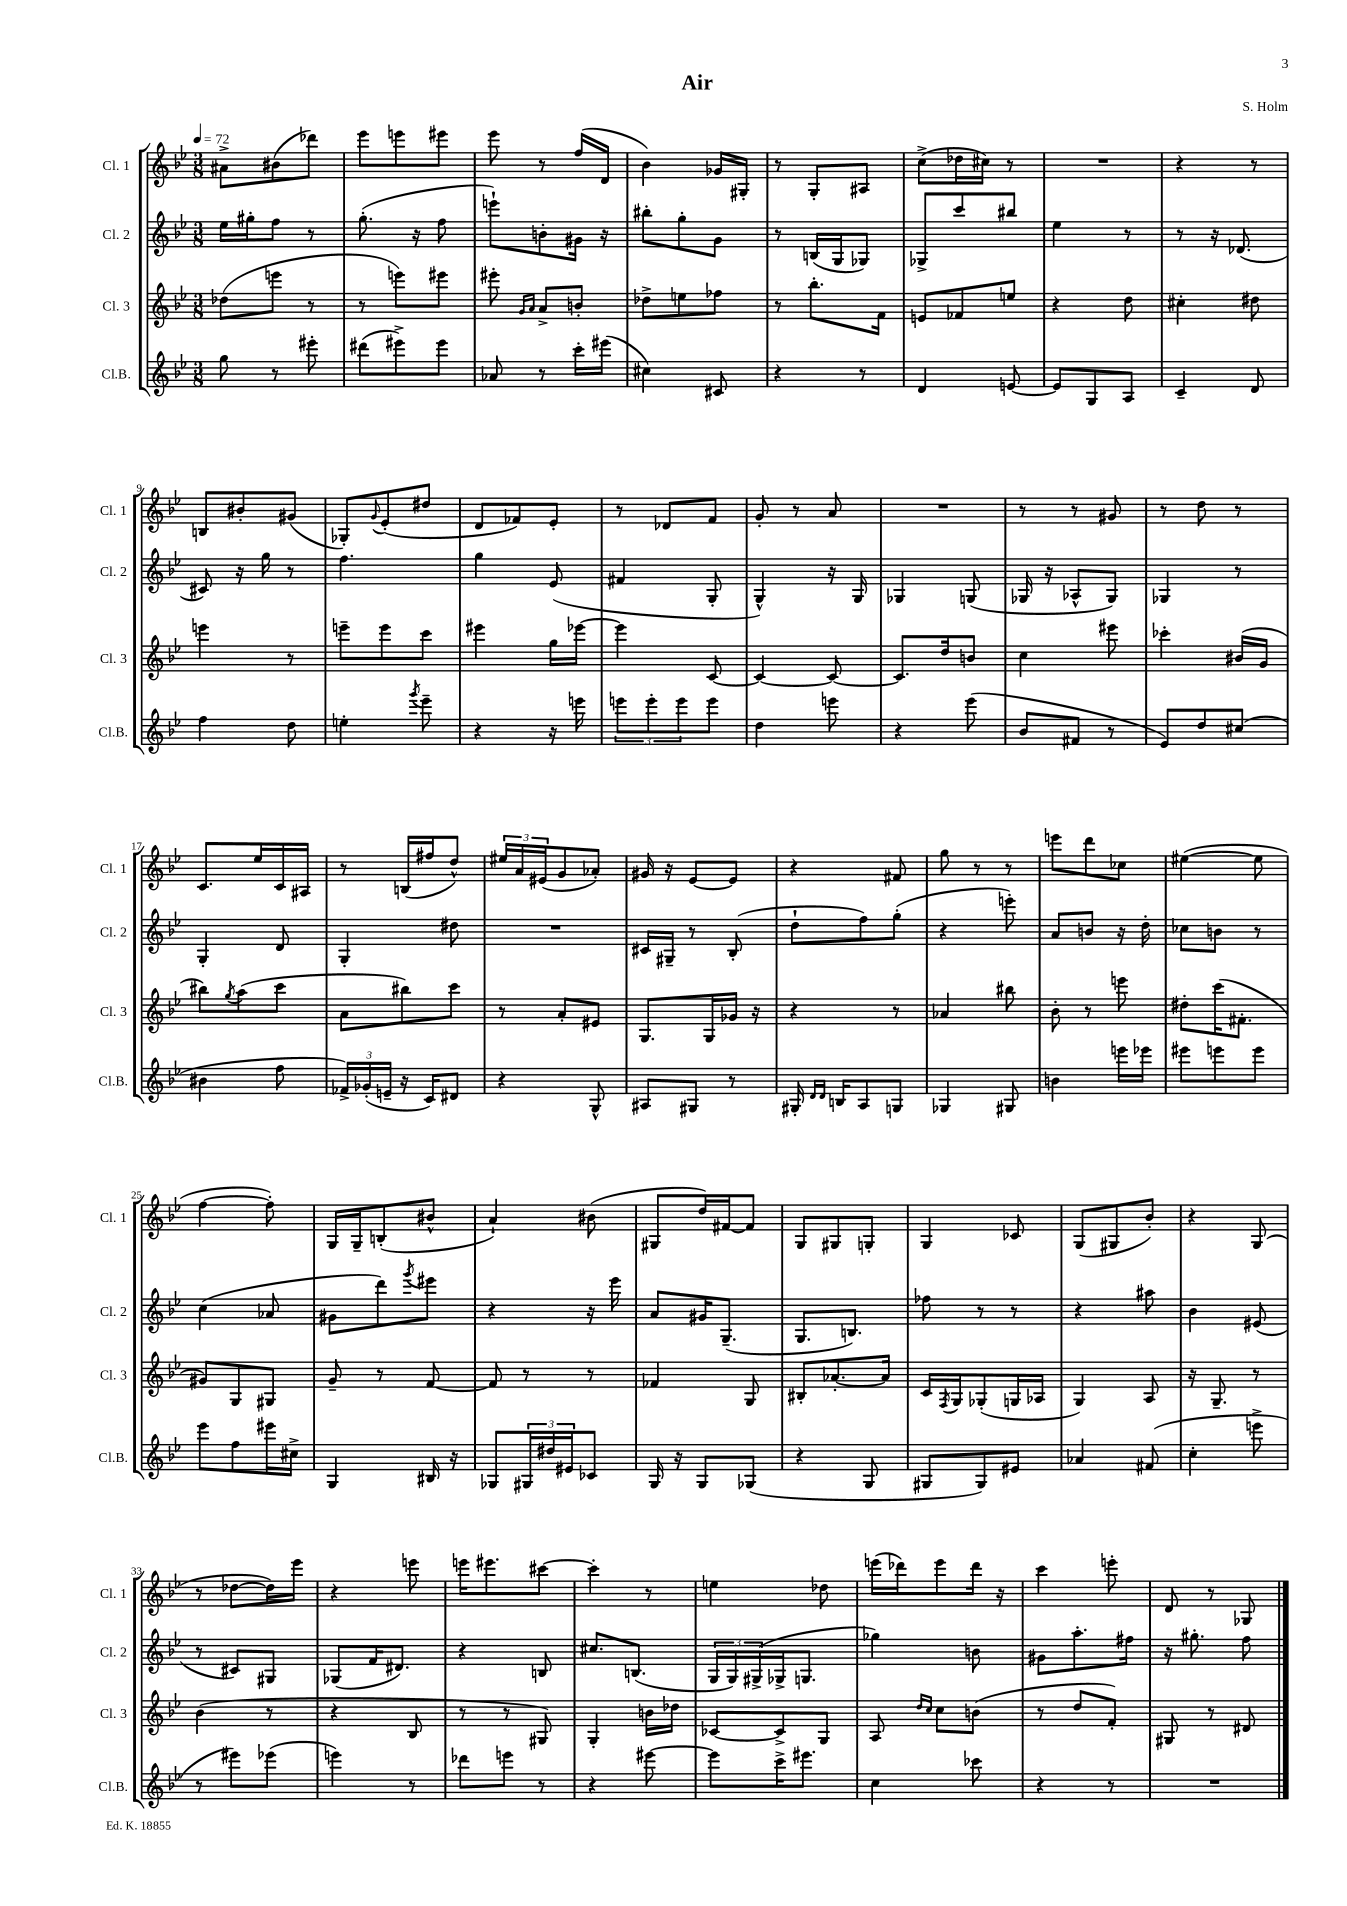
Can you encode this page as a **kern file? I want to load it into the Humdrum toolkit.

**kern	**kern	**kern	**kern
*staff4	*staff3	*staff2	*staff1
*clefG2	*clefG2	*clefG2	*clefG2
*k[b-e-]	*k[b-e-]	*k[b-e-]	*k[b-e-]
*M3/8	*M3/8	*M3/8	*M3/8
*MM72	*MM72	*MM72	*MM72
8gg\	(8dd-\L	16ee-\LL	8a#^\L
.	.	16gg#'\J	.
8r	8eee\J	8ff\J	(8b#\
8eee#'\	8r	8r	8ddd-\J)
=	=	=	=
(8ddd#\L	8r	(8.gg'\	8eee-\L
8eee#^\)	8eee\L)	.	8eee\
.	.	16r	.
8eee#\J	8eee#\J	8ff\	8eee#\J
=	=	=	=
8a-/	8eee#'\	8eee`\L)	8eee-\
.	16qqg/LL	.	.
.	16qqa/JJ	.	.
8r	8a^/L	8b'\	8r
16ccc'\LL	8b'/J	16g#\Jk	(16ff/LL
(16eee#\JJ	.	16r	16d/JJ
=	=	=	=
4cc#\)	8dd-^\L	8bb#'\L	4b-\)
.	8ee\	8gg'\	.
8c#/	8ff-\J	8g\J	16g-/LL
.	.	.	16G#'/JJ
=	=	=	=
4r	8r	8r	8r
.	8.bb-'\L	(16B/LL	8G'/L
.	.	16G/J	.
8r	.	8G-/J)	8A#/J
.	16f\Jk	.	.
=	=	=	=
4d/	8e/L	8G-^/L	(8cc^\L
.	8f-/	8ccc/	16dd-\L
.	.	.	16cc#\JJ)
[8e/	8ee/J	8bb#/J	8r
=	=	=	=
8e/]L	4r	4ee-\	4.r
8G/	.	.	.
8A/J	8dd\	8r	.
=	=	=	=
4c~/	4cc#'\	8r	4r
.	.	16r	.
.	.	(8.d-/	.
8d/	8dd#\	.	8r
=	=	=	=
4ff\	4eee\	8c#/)	8B/L
.	.	16r	8b#'/
.	.	16gg\	.
8dd\	8r	8r	(8g#/J
=	=	=	=
4ee'\	8eee~\L	4.ff\	8G-'/L)
.	.	.	8qqg/
.	8eee\	.	(8e-'/
8qggg/	.	.	.
8eee-~\	8ccc\J	.	8dd#/J
=	=	=	=
4r	4eee#\	4gg\	8d/L
.	.	.	8f-/)
16r	16gg\LL	(8e-/	8e-'/J
16eee\	[16eee-\JJ	.	.
=	=	=	=
12eee\L	4eee-\]	4f#/	8r
12eee'\	.	.	.
.	.	.	8d-/L
12eee\	.	.	.
8eee\J	[8c/	8G'/	8f/J
=	=	=	=
4dd\	4c/_	4G^^/)	8g'/
.	.	.	8r
8eee\	8c/_	16r	8a/
.	.	16G/	.
=	=	=	=
4r	8.c/]L	4G-/	4.r
.	16dd/k	.	.
(8eee-\	8b/J	(8G/	.
=	=	=	=
8b-/L	4cc\	16G-/	8r
.	.	16r	.
8f#/J	.	8A-^^/L	8r
8r	8eee#\	8G-/J)	8g#/
=	=	=	=
8e-/L)	4ccc-'\	4G-/	8r
8dd/	.	.	8dd\
(8cc#/J	(16b#/LL	8r	8r
.	16g/JJ	.	.
=	=	=	=
4b#\	8bb#\L)	4G'/	8.c/L
.	8qgg/	.	.
.	(8aa\	.	.
.	.	.	16ee-/L
8ff\	8ccc\J	8d/	16c/
.	.	.	16A#/JJ
=	=	=	=
24f-^/LL)	8a\L	4G'/	8r
(24g-'/	.	.	.
24e~/JJ	.	.	.
16r	8bb#\)	.	(16B/LL
16c/LK)	.	.	16ff#/J
8d#/J	8ccc\J	8dd#\	8dd^^/J)
=	=	=	=
4r	8r	4.r	24ee#/LL
.	.	.	24a/
.	.	.	(24e#/J
.	8a'/L	.	8g/
8G^^/	8e#/J	.	8a-'/J)
=	=	=	=
8A#/L	8.G/L	16c#/LL	16g#/
.	.	16G#~/JJ	16r
8G#/J	.	8r	[8e-/L
.	16G/L	.	.
8r	16g-/JJ	(8B-'/	8e-/]J
.	16r	.	.
=	=	=	=
16G#'/	4r	8dd`\L	4r
16qqd/LL	.	.	.
16qqd/JJ	.	.	.
16B/LK	.	.	.
8A/	.	8ff\)	.
8G/J	8r	(8gg'\J	8f#/
=	=	=	=
4G-/	4a-/	4r	8gg\
.	.	.	8r
8G#/	8bb#\	8eee'\)	8r
=	=	=	=
4b\	8b-'\	8a/L	8eee\L
.	8r	8b/J	8ddd\
16eee\LL	8eee\	16r	8cc-\J
16eee-\JJ	.	16dd'\	.
=	=	=	=
8eee#\L	8dd#'\L	8cc-\L	([4ee#\
8eee\	(16ccc\K	8b\J	.
.	8.f#'\J	.	.
8eee\J	.	8r	8ee#\]
=	=	=	=
8eee-\L	8g#/L)	(4cc\	[4ff\
8ff\	8G/	.	.
16eee#\L	8G#/J	8a-/	8ff'\])
16cc#^\JJ	.	.	.
=	=	=	=
4G/	8g~/	8g#\L	16G/LL
.	.	.	16G~/J
.	8r	8ddd\)	(8B'/
.	.	8qggg/	.
16B#/	[8f/	8eee#\J	8b#^^/J
16r	.	.	.
=	=	=	=
8G-/L	8f/]	4r	4a`/)
24G#/L	8r	.	.
24dd#/	.	.	.
24e#/J	.	.	.
8c-/J	8r	16r	(8b#\
.	.	16eee-\	.
=	=	=	=
16G/	4f-/	8a/L	8G#/L
16r	.	.	.
8G/L	.	16g#/K	16dd/L)
.	.	(8.G~/J	[16f#/J
(8G-/J	8G/	.	8f#/]J
=	=	=	=
4r	8B#'/L	8.G/L	8G/L
.	[8.a-'/	.	8G#/
.	.	8.B/J)	.
8G/	.	.	8G'/J
.	16a-/]Jk	.	.
=	=	=	=
8G#/L	16c/LL	8ff-\	4G/
.	8qF/	.	.
.	16G/J	.	.
8G#/)	(8G-'/	8r	.
8e#/J	16G/L	8r	8c-/
.	16A-/JJ	.	.
=	=	=	=
4a-/	4G/)	4r	(8G/L
.	.	.	8G#/
(8f#/	8A/	8aa#\	8b-'/J)
=	=	=	=
4cc'\	16r	4b-\	4r
.	8.G~/	.	.
8eee^\	8r	(8e#/	(8G/
=	=	=	=
8r	(4b-\	8r	8r
8eee#\L)	.	8c#/L)	[8dd-\L
(8eee-\J	8r	8G#/J	16dd-\]L)
.	.	.	16eee-\JJ
=	=	=	=
4eee\)	4r	(8G-/L	4r
.	.	16f/K	.
.	.	8.d#/J)	.
8r	8B-/	.	8eee\
=	=	=	=
8ddd-\L	8r	4r	16eee\LK
.	.	.	8.eee#\
8eee\J	8r	.	.
8r	8G#/)	8B/	[8ccc#\J
=	=	=	=
4r	4G'/	8.cc#/L	4ccc#'\]
.	.	(8.B/J	.
[8eee#\	16b\LL	.	8r
.	16dd-\JJ	.	.
=	=	=	=
8eee#\]L	[8c-/L	24G/LL	4ee\
.	.	24G/)	.
.	.	(24G#^/	.
16ccc^\K	8c-^/]	16G-^/J	.
8.eee#\J	.	8.G/J	.
.	8G/J	.	8dd-\
=	=	=	=
4cc\	8A/	4gg-\)	(16eee\LL
.	.	.	16ddd-\J)
.	16qqdd/LL	.	.
.	16qqcc/JJ	.	.
.	8cc\L	.	8eee\
8ccc-\	(8b\J	8b\	16ddd-\Jk
.	.	.	16r
=	=	=	=
4r	8r	8g#\L	4ccc\
.	8dd/L	8.aa'\	.
8r	8f'/J)	.	8eee'\
.	.	16ff#\Jk	.
=	=	=	=
4.r	8G#/	16r	8d/
.	.	8.gg#'\	.
.	8r	.	8r
.	8d#/	8ff\	8G-/
==	==	==	==
*-	*-	*-	*-
